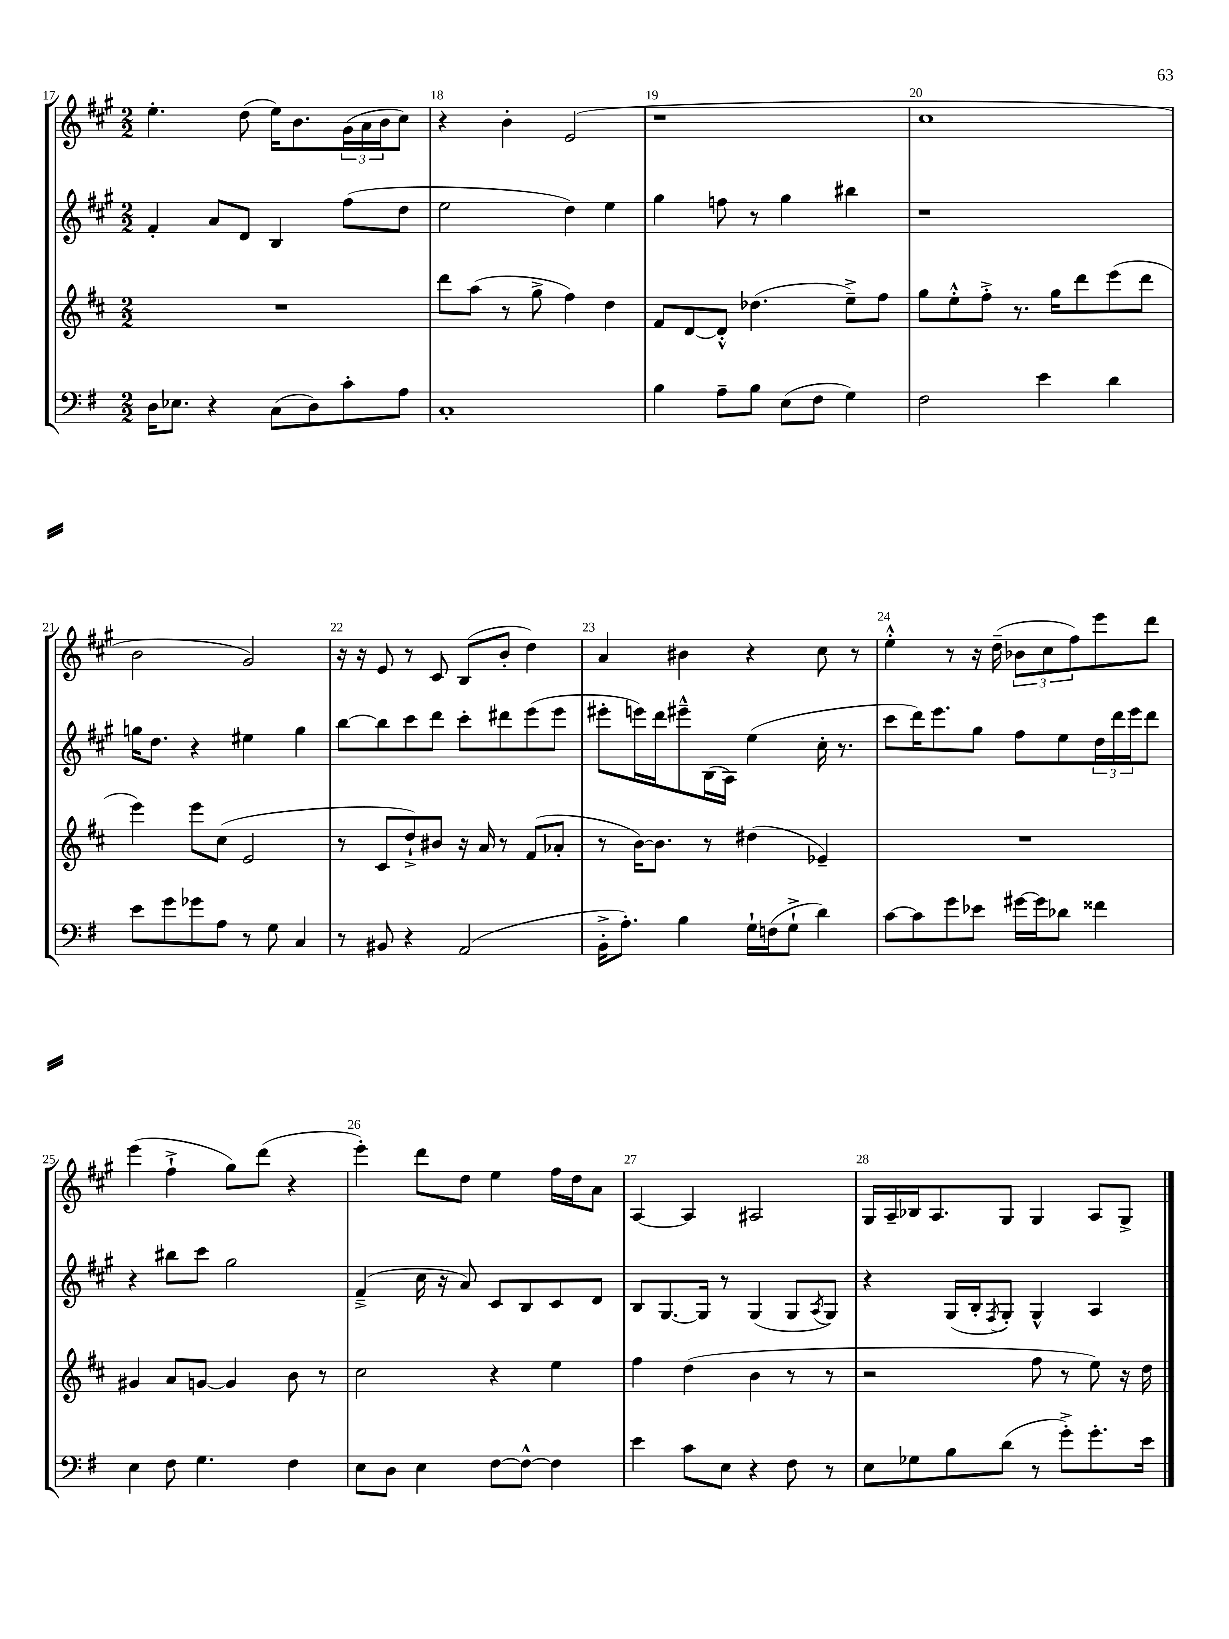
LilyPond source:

<<
\new StaffGroup <<
\new Staff = "s0" {
    \clef treble \key a \major \numericTimeSignature \time 2/2
    e''4.-. d''8( e''16) b'8. \tuplet 3/2 { gis'16( a'16 b'16 } cis''8) |
    r4 b'4-. e'2( |
    r1 |
    cis''1 |
    b'2 gis'2) |
    r16 r16 e'8 r8 cis'8 b8( b'8-. d''4) |
    a'4 bis'4 r4 cis''8 r8 |
    e''4-.-^ r8 r16 d''16--( \tuplet 3/2 { bes'8 cis''8 fis''8) } e'''8 d'''8 |
    e'''4( fis''4-!-> gis''8) d'''8( r4 |
    e'''4-.) d'''8 d''8 e''4 fis''16 d''16 a'8 |
    a4~ a4 ais2 |
    gis16 a16-- bes16 a8. gis8 gis4 a8 gis8-> \bar "|." |
}
\new Staff = "s1" {
    \clef treble \key a \major \numericTimeSignature \time 2/2
    fis'4-. a'8 d'8 b4 fis''8( d''8 |
    e''2 d''4) e''4 |
    gis''4 f''8 r8 gis''4 bis''4 |
    r1 |
    g''16 d''8. r4 eis''4 g''4 |
    b''8~ b''8 cis'''8 d'''8 cis'''8-. dis'''8 e'''8( e'''8 |
    eis'''8-. e'''16) d'''16 eis'''8---^ b16( a16) e''4( cis''16-. r8. |
    cis'''8 d'''16) e'''8. gis''8 fis''8 e''8 \tuplet 3/2 { d''16 d'''16 e'''16 } d'''8 |
    r4 bis''8 cis'''8 gis''2 |
    fis'4--->( cis''16 r16 a'8) cis'8 b8 cis'8 d'8 |
    b8 gis8.~ gis16 r8 gis4( gis8 \acciaccatura { a8 } gis8) |
    r4 gis16( b16-. \acciaccatura { fis8 } gis8-.) gis4-^ a4 \bar "|." |
}
\new Staff = "s2" {
    \clef treble \key d \major \numericTimeSignature \time 2/2
    R1 |
    d'''8 a''8( r8 g''8-> fis''4) d''4 |
    fis'8 d'8~ d'8-.-^ des''4.( e''8--->) fis''8 |
    g''8 e''8-.-^ fis''8-.-> r8. g''16 d'''8 e'''8( d'''8 |
    e'''4) e'''8 cis''8( e'2 |
    r8 cis'8 d''8-!->) bis'8 r16 a'16 r8 fis'8( aes'8-. |
    r8 b'16~) b'8. r8 dis''4( ees'4--) |
    R1 |
    gis'4 a'8 g'8~ g'4 b'8 r8 |
    cis''2 r4 e''4 |
    fis''4 d''4( b'4 r8 r8 |
    r2 fis''8 r8 e''8) r16 d''16 \bar "|." |
}
\new Staff = "s3" {
    \clef bass \key g \major \numericTimeSignature \time 2/2
    d16 ees8. r4 c8( d8) c'8-. a8 |
    c1-. |
    b4 a8-- b8 e8( fis8 g4) |
    fis2 e'4 d'4 |
    e'8 g'8 ges'8 a8 r8 g8 c4 |
    r8 bis,8 r4 a,2( |
    b,16-.-> a8.-.) b4 g16-! f16( g8-!-> d'4) |
    c'8~ c'8 g'8 ees'8 gis'16~ gis'16 des'8 fisis'4 |
    e4 fis8 g4. fis4 |
    e8 d8 e4 fis8~ fis8~-^ fis4 |
    e'4 c'8 e8 r4 fis8 r8 |
    e8 ges8 b8 d'8( r8 g'8-.->) g'8.-. e'16 \bar "|." |
}
>>
>>
\layout { \context { \Score currentBarNumber = #17 \override BarNumber.break-visibility = ##(#f #t #t) barNumberVisibility = #all-bar-numbers-visible } }
